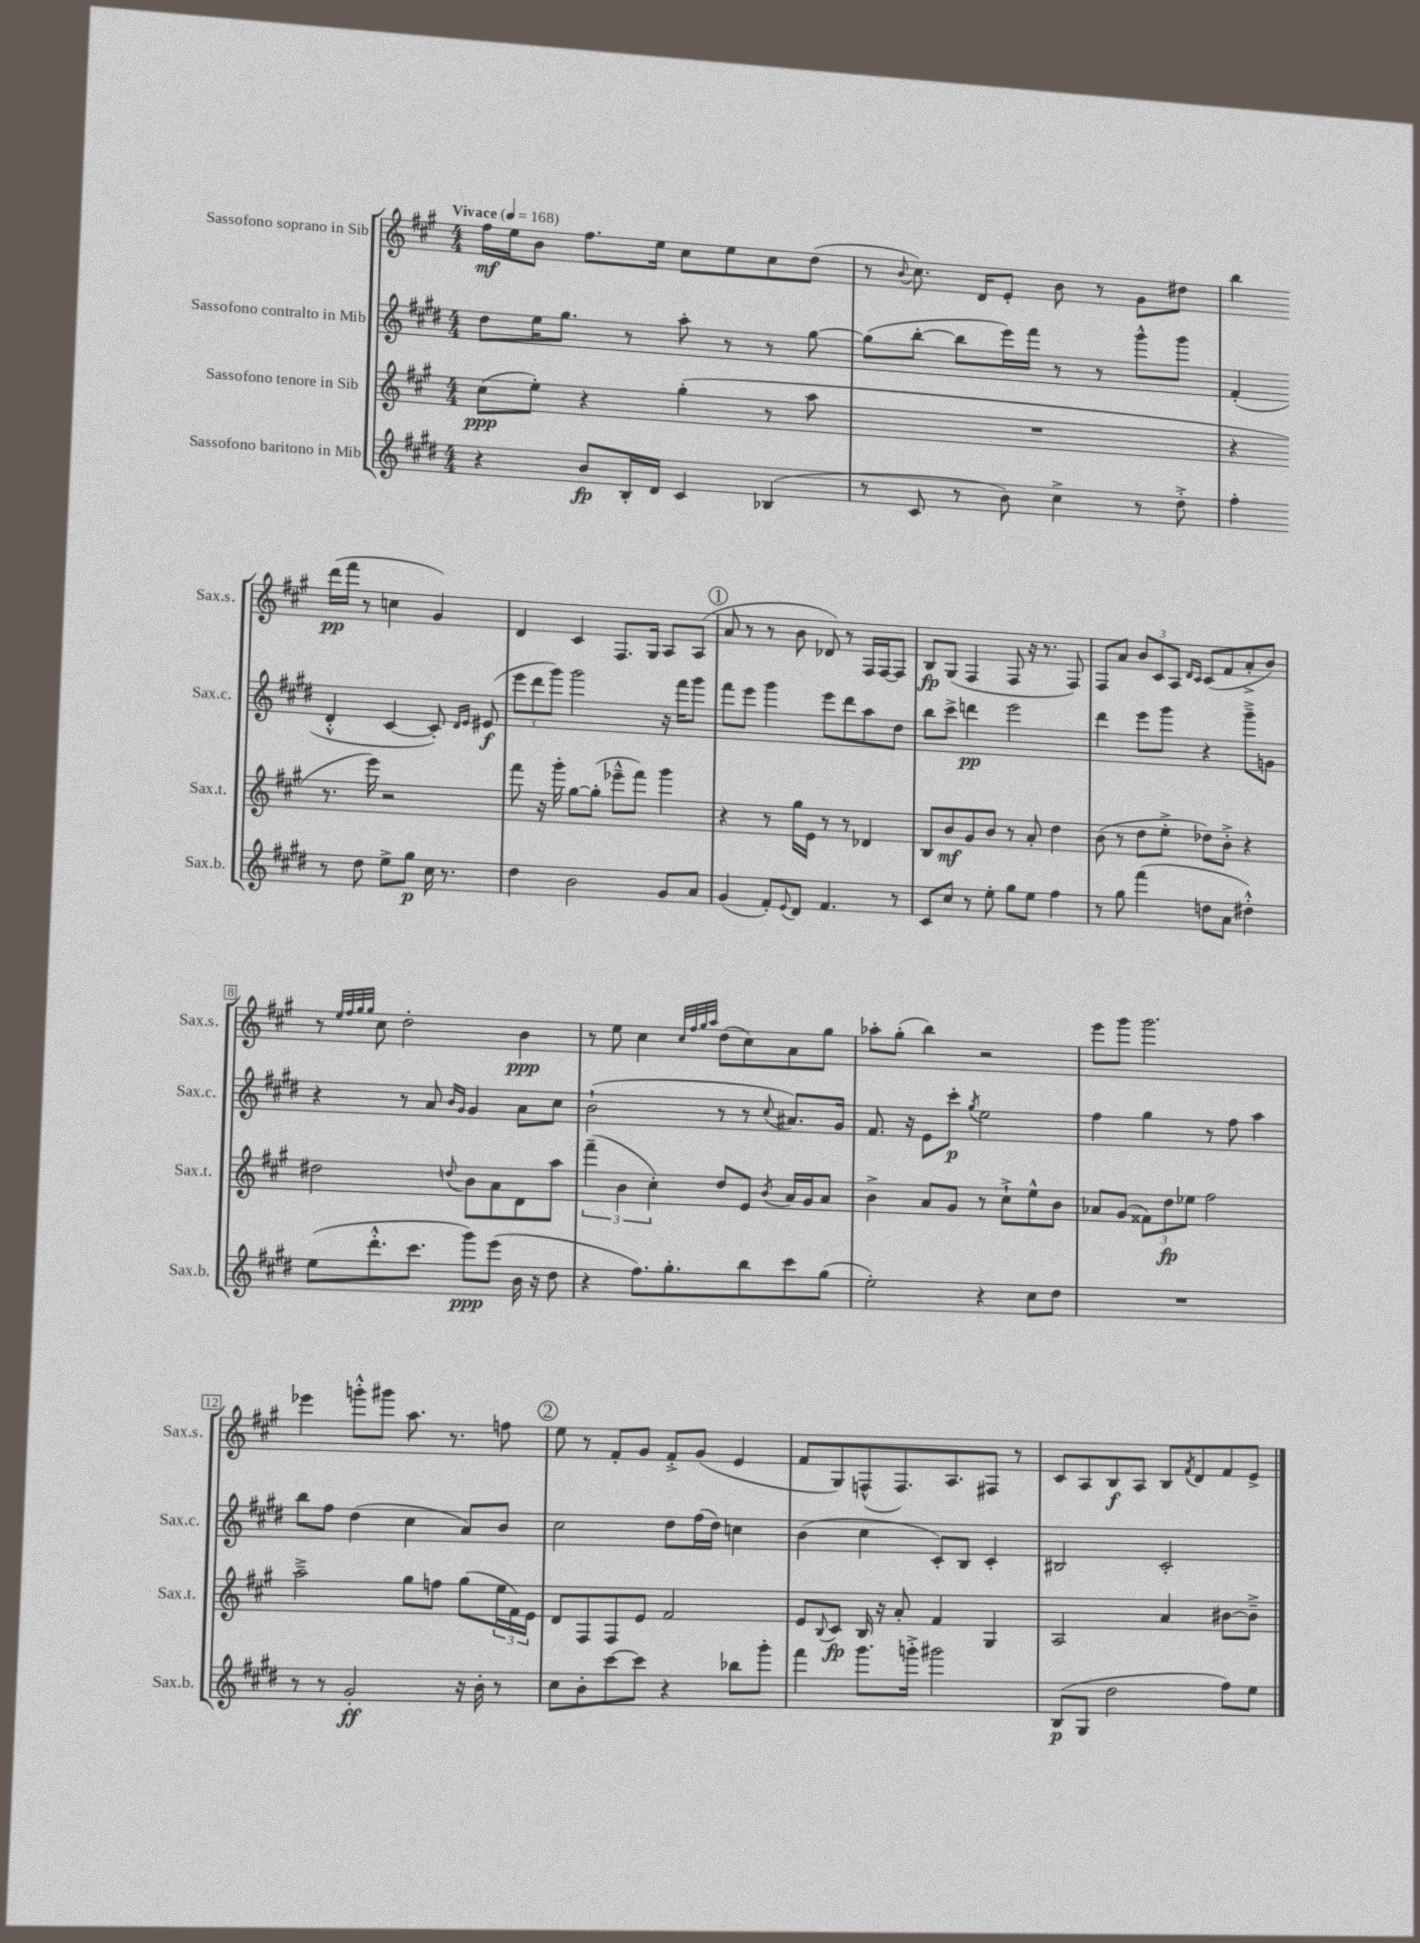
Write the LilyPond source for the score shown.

<<
\new StaffGroup <<
\new Staff = "s0" \with { instrumentName = "Sassofono soprano in Sib" shortInstrumentName = "Sax.s." } {
    \clef treble \key a \major \numericTimeSignature \time 4/4 \tempo "Vivace" 4 = 168
    fis''16\mf e''16 b'8 fis''8. e''16 cis''8 e''8 cis''8 d''8( |
    r8 \appoggiatura { b'8 } cis''8.) d'16 e'8-. b'8 r8 gis'8 dis''8 |
    b''4 d'''16\pp( fis'''16 r8 c''4 gis'4) |
    d'4 cis'4 fis8. gis16 a8 a8( |
    \mark \markup { \circle "1" } a'8 r8 r8 b'8 des'8) r8 fis16 fis16~ fis8 |
    b8\fp gis8( fis4 fis8 r16 r8. fis8) |
    fis8 a'8 \tuplet 3/2 { b'8 cis'8 a8 } \grace { d'16 cis'16 } cis'8( fis'8 a'8-.-> b'8) |
    r8 \grace { e''32 fis''32 gis''32 gis''32 } cis''8 d''2-. b'4\ppp |
    r8 e''8 cis''4 \grace { cis''32 fis''32 gis''32 a''32 } d''8( cis''8) a'8 gis''8 |
    aes''8-. gis''8-.( b''4) r2 |
    e'''8 gis'''8 gis'''2. |
    ees'''4 g'''8-.-^ gis'''8 a''8. r8. f''8 |
    \mark \markup { \circle "2" } e''8 r8 fis'8-. gis'8 fis'8-.-> gis'8( e'4 |
    fis'8 gis8) f8-^( f8.) a8. fis8 r8 |
    cis'8 a8 b8\f a8 b8 \acciaccatura { fis'8 } d'8 fis'8 e'8-> \bar "|." |
}
\new Staff = "s1" \with { instrumentName = "Sassofono contralto in Mib" shortInstrumentName = "Sax.c." } {
    \clef treble \key e \major \numericTimeSignature \time 4/4
    dis''8 e''16 gis''8. r8 a''8-. r8 r8 gis''8~ |
    gis''8( b''8~-. b''8 e'''16) fis'''16 r8 r8 gis'''8-^ gis'''8 |
    fis'4-.( dis'4-.-^ cis'4~ cis'8-.) \grace { dis'16 e'16 } eis'8\f( |
    \tuplet 3/2 { e'''8 dis'''8 gis'''8) } gis'''2 r16 fis'''16 gis'''8 |
    \mark \markup { \circle "1" } fis'''8 e'''8 gis'''4 e'''8 dis'''8 a''8 dis''8 |
    b''8 cis'''8-> d'''4\pp e'''2 |
    dis'''4 e'''8 gis'''8 r4 gis'''8---> g'8 |
    r4 r8 a'8 \grace { b'16 gis'16 } gis'4 a'8 cis''8 |
    b'2-!( r8 r8 \appoggiatura { cis''8 } ais'8.) gis'16 |
    fis'8. r16 e'8 cis'''8-.\p \acciaccatura { gis''8 } e''2 |
    fis''4 gis''4 r8 fis''8 a''4 |
    b''8 fis''8 dis''4( cis''4 a'8) b'8 |
    \mark \markup { \circle "2" } cis''2 dis''8 fis''16( dis''16) c''4 |
    b'4( cis''4 cis'8-.) b8 cis'4-. |
    bis2 cis'2-. \bar "|." |
}
\new Staff = "s2" \with { instrumentName = "Sassofono tenore in Sib" shortInstrumentName = "Sax.t." } {
    \clef treble \key a \major \numericTimeSignature \time 4/4
    cis''8\ppp( e''8-.) r4 gis''4-.( r8 a''8 |
    R1 |
    r4 r8. e'''16) r2 |
    fis'''8 r16 gis'''16-. gis''8~ gis''8-.( ees'''8---^ fis'''8) gis'''4 |
    \mark \markup { \circle "1" } r4 r8 gis''16 e'16 r8 r8 des'4 |
    b8 b'8\mf gis'8 b'8 r8 a'8-. d''4 |
    b'8( r8 d''8 e''8-.-> des''8) b'8-.-> r4 |
    dis''2 \appoggiatura { d''8 } b'8 a'8 d'8 a''8 |
    \tuplet 3/2 { fis'''4--( b'4 cis''4-.) } d''8 e'8 \acciaccatura { b'8 } a'16 gis'16 a'8 |
    b'4-> a'8 gis'8 r8 cis''8-!-> e''8-^ b'8 |
    aes'8 gis'8( \tuplet 3/2 { fisis'8) d''8\fp ees''8 } fis''2 |
    a''2---> gis''8 f''8 gis''8( \tuplet 3/2 { e''16 fis'16) e'16 } |
    \mark \markup { \circle "2" } d'8 fis8 fis8 e'8 fis'2 |
    e'8 \appoggiatura { b8 } cis'8\fp b16 r16 a'8-. fis'4 gis4 |
    a2 a'4 bis'8~ bis'8---> \bar "|." |
}
\new Staff = "s3" \with { instrumentName = "Sassofono baritono in Mib" shortInstrumentName = "Sax.b." } {
    \clef treble \key e \major \numericTimeSignature \time 4/4
    r4 b'8\fp b16-. dis'16 cis'4 bes4( |
    r8 cis'8 r8 b'8) cis''4-> r8 dis''8-.-> |
    fis''4-. r8 dis''8 e''8-> gis''8\p cis''16 r8. |
    dis''4 b'2 gis'8 a'8 |
    \mark \markup { \circle "1" } gis'4( fis'8-.) \appoggiatura { e'8 } dis'8 fis'4. r8 |
    cis'8 cis''8 r8 e''8-. gis''8 e''8 fis''4 |
    r8 gis''8 fis'''4( d''8 a'8 dis''4-.-^) |
    e''8( dis'''8.-.-^ cis'''8. gis'''8\ppp) e'''8( b'16 r16 dis''8 |
    r4 fis''8.) gis''8.-. b''8 cis'''8 gis''8( |
    e''2-.) r4 cis''8 dis''8 |
    R1 |
    r8 r8 gis'2-.\ff r16 b'16-. r8 |
    \mark \markup { \circle "2" } cis''8 b'8-. cis'''8~ cis'''8 r4 bes''8 gis'''8-. |
    fis'''4 gis'''8. g'''16-.-> gis'''2 |
    b8\p( gis8 dis''2 fis''8) e''8 \bar "|." |
}
>>
>>
\layout { \context { \Score \override BarNumber.stencil = #(make-stencil-boxer 0.1 0.3 ly:text-interface::print) } }
